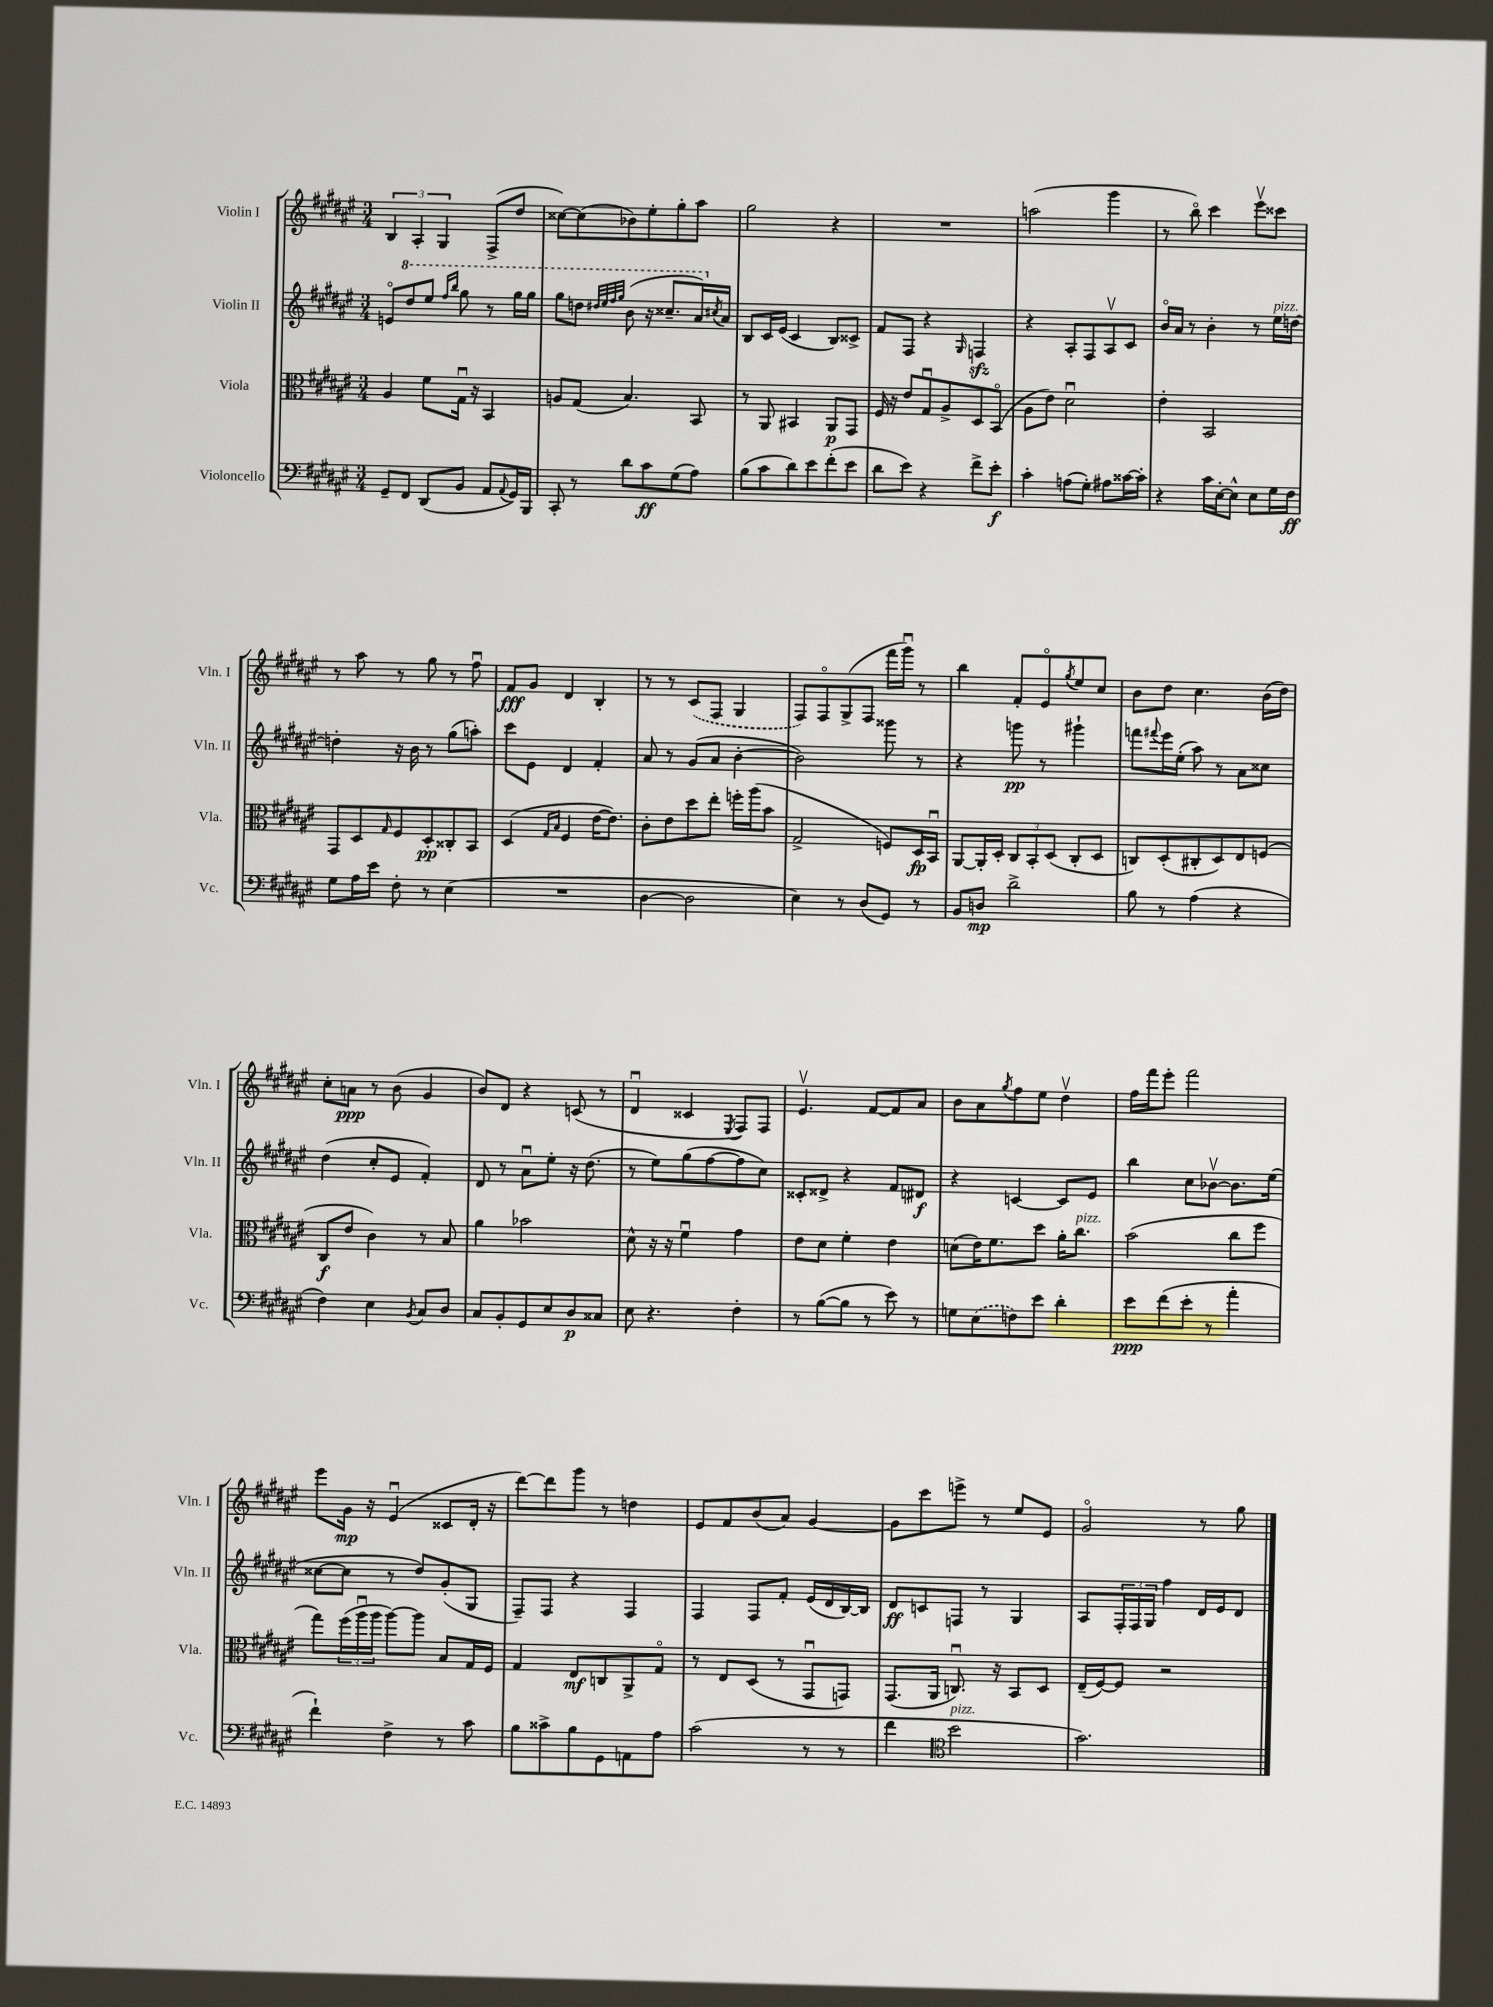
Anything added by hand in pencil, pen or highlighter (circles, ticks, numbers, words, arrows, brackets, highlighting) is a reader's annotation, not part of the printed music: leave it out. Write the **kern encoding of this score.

**kern	**dynam	**kern	**dynam	**kern	**dynam	**kern	**dynam
*part4	*part4	*part3	*part3	*part2	*part2	*part1	*part1
*staff4	*staff4	*staff3	*staff3	*staff2	*staff2	*staff1	*staff1
*I"Violoncello	*	*I"Viola	*	*I"Violin II	*	*I"Violin I	*
*I'Vc.	*	*I'Vla.	*	*I'Vln. II	*	*I'Vln. I	*
*clefF4	*	*clefC3	*	*clefG2	*	*clefG2	*
*k[f#c#g#d#a#e#]	*	*k[f#c#g#d#a#e#]	*	*k[f#c#g#d#a#e#]	*	*k[f#c#g#d#a#e#]	*
*M3/4	*	*M3/4	*	*M3/4	*	*M3/4	*
=71	=71	=71	=71	=71	=71	=71	=71
8GG#~/L	.	4A#/	.	8en/L	.	6B/	.
*	*	*	*	*8va	*	*	*
8FF#/J	.	.	.	8ddd#/	.	.	.
.	.	.	.	.	.	6A#'/	.
(8DD#/L	.	8f#\L	.	8eee#/J	.	.	.
.	.	.	.	.	.	6G#/	.
.	.	.	.	16qqfff#/LL	.	.	.
.	.	.	.	16qqbbb/JJ	.	.	.
8BB/J	.	16G#u\Jk	.	8ggg#\	.	.	.
.	.	16r	.	.	.	.	.
8AA#/L	.	4BB/	.	8r	.	(8F#^/L	.
8qqAA#/	.	.	.	.	.	.	.
16GG#/L)	.	.	.	16ggg#\LL	.	8dd#/J	.
16BBB/JJ	.	.	.	16ggg#\JJ	.	.	.
=72	=72	=72	=72	=72	=72	=72	=72
8CC#'/	.	8An/L	.	8ggg#\L	.	[8cc##X\L)	.
8r	.	(8G#/J	.	8dddn\J	.	(8cc##\]	.
.	.	.	.	32qqddd#X/LLL	.	.	.
.	.	.	.	32qqeee#/	.	.	.
.	.	.	.	32qqfff#/	.	.	.
.	.	.	.	32qqggg#/JJJ	.	.	.
8d#\L	.	4.B/)	.	(8bb\	.	8b-X\)	.
8c#\	ff	.	.	16r	.	8ee#'\	.
.	.	.	.	8.ccc##X~/L	.	.	.
(8G#\	.	.	.	.	.	8gg#'\	.
8A#\J)	.	8BB/	.	16aa#/L)	.	8aa#\J	.
*	*	*	*	*X8va	*	*	*
.	.	.	.	8qcc#X/	.	.	.
.	.	.	.	16a#/JJ	.	.	.
=73	=73	=73	=73	=73	=73	=73	=73
(8B\L	.	8r	.	8B/L	.	2gg#\	.
8c#\	.	8AA#/	.	16c#/L	.	.	.
.	.	.	.	(16e#/JJ	.	.	.
8d#\)	.	4BB#X/	.	4c#/	.	.	.
8e#\	.	.	.	.	.	.	.
(8f#'\	.	8AA#/L	p	8B/L)	.	4r	.
8e#\J	.	8GG#/J	.	8c##X^/J	.	.	.
=74	=74	=74	=74	=74	=74	=74	=74
8d#\L	.	16F#/	.	8f#/L	.	2.r	.
.	.	16r	.	.	.	.	.
8e#\J)	.	8e#/L	.	8F#/J	.	.	.
4r	.	8G#u/	.	4r	.	.	.
.	.	8A#^/	.	.	.	.	.
.	.	.	.	16qqG#/	.	.	.
8f#^\L	.	8D#/	.	4Fnzz/	.	.	.
8e#'\J	f	(8BB/J	.	.	.	.	.
=75	=75	=75	=75	=75	=75	=75	=75
4c#'\	.	8A#\L	.	4r	.	(2aan\	.
.	.	8e#\J)	.	.	.	.	.
(8An\L	.	2d#u\	.	8A#'/L	.	.	.
8G#'\J)	.	.	.	8F#/	.	.	.
8A#X\L	.	.	.	8A#v/	.	4ggg#\	.
[16c##X\L	.	.	.	8c#/J	.	.	.
16c##'\JJ]	.	.	.	.	.	.	.
=76	=76	=76	=76	=76	=76	=76	=76
4r	.	4e#'\	.	16b/LL	.	8r	.
.	.	.	.	16a#/JJ	.	.	.
.	.	.	.	8r	.	8bb\)	.
16c#\LL	.	2BB/	.	4b'\	.	4ccc#\	.
[16E#'\J	.	.	.	.	.	.	.
8E#^^\J]	.	.	.	.	.	.	.
8E#\L	.	.	.	8r	.	8eee#v\L	.
!	!	!	!	!LO:TX:a:i:t=pizz.	!	!	!
16G#\L	.	.	.	16ee#\LL	.	8ccc##X\J	.
16F#\JJ	ff	.	.	[16ddn\JJ	.	.	.
!!LO:LB:g=z
=77	=77	=77	=77	=77	=77	=77	=77
8G#\L	.	8GG#/L	.	4ddn'\]	.	8r	.
16A#\L	.	8D#/	.	.	.	8aa#\	.
16e#\JJ	.	.	.	.	.	.	.
.	.	16qqG#/	.	.	.	.	.
8F#'\	.	8F#/	.	16r	.	8r	.
.	.	.	.	16b\	.	.	.
8r	.	8D#'/	pp	8r	.	8gg#\	.
(4E#\	.	8C##X'/	.	(8gg#\L	.	8r	.
.	.	8BB/J	.	8aan'\J)	.	8ff#u\	.
=78	=78	=78	=78	=78	=78	=78	=78
2.r	.	(4D#/	.	8ccc#\L	.	8f#/L	fff
.	.	.	.	8e#\J	.	8g#/J	.
.	.	16qqG#/LL	.	.	.	.	.
.	.	16qqB/JJ	.	.	.	.	.
.	.	4F#/	.	4d#/	.	4d#/	.
.	.	[16e#\KL	.	4f#'/	.	4B'/	.
.	.	8.e#\J])	.	.	.	.	.
=79	=79	=79	=79	=79	=79	=79	=79
[4D#\	.	8c#'\L	.	8a#/	.	8r	.
.	.	8e#\	.	8r	.	8r	.
2D#\]	.	8dd#\	.	(8g#/L	.	(8c#/L	.
.	.	8ee#'\J	.	8a#/J	.	8F#/J	.
.	.	16ffn'\LL	.	[4b'\	.	4G#/	.
.	.	(16aa#\J	.	.	.	.	.
.	.	8b\J	.	.	.	.	.
=80	=80	=80	=80	=80	=80	=80	=80
4E#\)	.	2G#^/	.	2b\])	.	8F#/L)	.
.	.	.	.	.	.	8F#/	.
8r	.	.	.	.	.	(8G#^/	.
(8D#/L	.	.	.	.	.	8F#/J	.
8GG#/J)	.	8Fn/L)	.	8ggg##X\	.	16fff#\LL	.
.	.	.	.	.	.	16ggg#u\JJ)	.
8r	.	16D#/L	fp	8r	.	8r	.
.	.	16BBu/JJ	.	.	.	.	.
=81	=81	=81	=81	=81	=81	=81	=81
8BB/L	.	[8AA#/L	.	4r	.	4bb\	.
8Dn/J	mp	16AA#'/L]	.	.	.	.	.
.	.	16D#'/JJ	.	.	.	.	.
2d#^\	.	12C#/L	.	8gggn\	pp	8f#'/L	.
.	.	12BB'/	.	.	.	.	.
.	.	.	.	8r	.	8e#/	.
.	.	(12D#/J	.	.	.	.	.
.	.	.	.	.	.	8qgg#/	.
.	.	8C#'/L	.	4ggg#X`\	.	8ee#/	.
.	.	8D#/J	.	.	.	8cc#/J	.
=82	=82	=82	=82	=82	=82	=82	=82
8B\	.	8Cn/L)	.	8fffn\L	.	8b\L	.
.	.	.	.	8qqfff#X/	.	.	.
8r	.	(8D#'/	.	16eee#\L	.	8dd#\J	.
.	.	.	.	(16ee#'\JJ	.	.	.
(4A#\	.	8C#X'/	.	8aa#\)	.	4.cc#\	.
.	.	8D#/)	.	8r	.	.	.
4r	.	8E#/	.	8a#\L	.	.	.
.	.	(8Fn/J	.	8cc##X\J	.	(16b\LL	.
.	.	.	.	.	.	16dd#\JJ)	.
!!LO:LB:g=z
=83	=83	=83	=83	=83	=83	=83	=83
4F#\)	.	8C#/L	f	(4dd#\	.	8cc#'\L	.
.	.	8e#/J	.	.	.	8an\J	ppp
4E#\	.	4c#\)	.	8cc#'/L	.	8r	.
.	.	.	.	8e#/J	.	(8b\	.
8qBB/	.	.	.	.	.	.	.
8C#/L	.	8r	.	4f#'/)	.	4g#/	.
8D#/J	.	8B/	.	.	.	.	.
=84	=84	=84	=84	=84	=84	=84	=84
8C#/L	.	4a#\	.	8d#/	.	8b/L)	.
8BB'/	.	.	.	8r	.	8d#/J	.
8GG#/	.	2b-X\	.	8a#u\L	.	4r	.
8E#/	.	.	.	8ee#'\J	.	.	.
8D#/	p	.	.	16r	.	(8cn/	.
.	.	.	.	(8.dd#\	.	.	.
8C##X/J	.	.	.	.	.	8r	.
=85	=85	=85	=85	=85	=85	=85	=85
8E#\	.	8d#^^\	.	8r	.	4d#u/	.
4.r	.	16r	.	8ee#\L)	.	.	.
.	.	16r	.	.	.	.	.
.	.	4f#u\	.	(8gg#\	.	4c##X/	.
.	.	.	.	[8ff#\	.	.	.
.	.	.	.	.	.	8qE#/	.
4F#'\	.	4g#\	.	8ff#\]	.	8F#/L)	.
.	.	.	.	8cc#\J)	.	8F#/J	.
=86	=86	=86	=86	=86	=86	=86	=86
8r	.	8e#\L	.	8c##X'/L	.	4.e#v/	.
([8B\L	.	8d#\J	.	8d##X^/J	.	.	.
8B\J]	.	4f#'\	.	4r	.	.	.
8r	.	.	.	.	.	[8f#/L	.
8e#\)	.	4e#\	.	8f#/L	.	8f#/]	.
8r	.	.	.	8d#X/J	f	8a#/J	.
=87	=87	=87	=87	=87	=87	=87	=87
8Gn\L	.	(8dn\L	.	4r	.	8b\L	.
(8E#\	.	16e#\K)	.	.	.	8a#\	.
.	.	8.f#\	.	.	.	.	.
.	.	.	.	.	.	8qgg#/	.
8Fn\)	.	.	.	[4cn/	.	8ff#\	.
8e#\J	.	8dd#\J	.	.	.	8ee#\J	.
4d#'\	.	16a#'\KL	.	8c/L]	.	4dd#v\	.
!	!	!LO:TX:a:i:t=pizz.	!	!	!	!	!
.	.	8.cc#\J	.	.	.	.	.
.	.	.	.	8e#/J	.	.	.
=88	=88	=88	=88	=88	=88	=88	=88
8e#\L	ppp	(2b\	.	4bb\	.	16ff#\LL	.
.	.	.	.	.	.	16fff#\J	.
(8f#\	.	.	.	.	.	8eee#'\J	.
8e#'\J	.	.	.	8cc#\L	.	2fff#\	.
8r	.	.	.	[8b-Xv\J	.	.	.
4a#'\	.	8cc#\L	.	8.b-\L]	.	.	.
.	.	8ff#\J	.	.	.	.	.
.	.	.	.	(16ee#\Jk	.	.	.
!!LO:LB:g=z
=89	=89	=89	=89	=89	=89	=89	=89
4f#`\)	.	8gg#\L)	.	[8cc##X\L	.	8eee#\L	.
.	.	(24ff#\L	.	8cc##\J]	.	16g#\Jk	mp
.	.	24aa#u\	.	.	.	.	.
.	.	.	.	.	.	16r	.
.	.	24aa#\JJ	.	.	.	.	.
4F#^\	.	[8aa#\L)	.	8r	.	(4e#u/	.
.	.	8aa#\J]	.	8dd#/L)	.	.	.
8r	.	8B/L	.	(8g#'/	.	8c##X/L	.
8c#\	.	16G#/L	.	8G#/J	.	16d#'/Jk	.
.	.	16F#/JJ	.	.	.	16r	.
=90	=90	=90	=90	=90	=90	=90	=90
8B\L	.	4G#/	.	8F#~/L)	.	[8ddd#\L)	.
8c##X^\	.	.	.	8F#/J	.	8ddd#\]	.
8B\	.	8E#/L	mf	4r	.	8ggg#\J	.
8GG#\	.	8Cn/	.	.	.	8r	.
8AAn\	.	8AA#^/	.	4F#/	.	4ddn\	.
8A#\J	.	8G#/J	.	.	.	.	.
=91	=91	=91	=91	=91	=91	=91	=91
(2c#\	.	8r	.	4F#/	.	8e#/L	.
.	.	8E#/L	.	.	.	8f#/	.
.	.	(8D#/J	.	8F#/L	.	(8b/	.
.	.	8r	.	8f#'/J	.	8a#/J)	.
8r	.	8GG#u/L	.	(16e#/LL	.	[4g#/	.
.	.	.	.	16d#/	.	.	.
8r	.	8GGn/J)	.	[16B/)	.	.	.
.	.	.	.	16B/JJ]	.	.	.
=92	=92	=92	=92	=92	=92	=92	=92
4f#\	.	(8.GG#/L	.	8d#/L	ff	8g#\L]	.
.	.	.	.	8cn/	.	8ccc#\	.
.	.	16AA#/Jk	.	.	.	.	.
*clefC4	*	*	*	*	*	*	*
!LO:TX:a:i:t=pizz.	!	!	!	!	!	!	!
2b\	.	8.Cnu/)	.	8Fn/J	.	8eeen^\J	.
.	.	.	.	8r	.	8r	.
.	.	16r	.	.	.	.	.
.	.	8BB/L	.	4G#/	.	8ee#/L	.
.	.	8D#/J	.	.	.	8e#/J	.
=93	=93	=93	=93	=93	=93	=93	=93
2.g#\)	.	(16E#~/LL	.	8A#/L	.	2g#/	.
.	.	[16F#/J)	.	.	.	.	.
.	.	8F#/J]	.	24F#'/L	.	.	.
.	.	.	.	24F#/	.	.	.
.	.	.	.	24G#/JJ	.	.	.
.	.	2r	.	4ff#\	.	.	.
.	.	.	.	16d#/LL	.	8r	.
.	.	.	.	16e#/J	.	.	.
.	.	.	.	8d#/J	.	8gg#\	.
==	==	==	==	==	==	==	==
*-	*-	*-	*-	*-	*-	*-	*-
